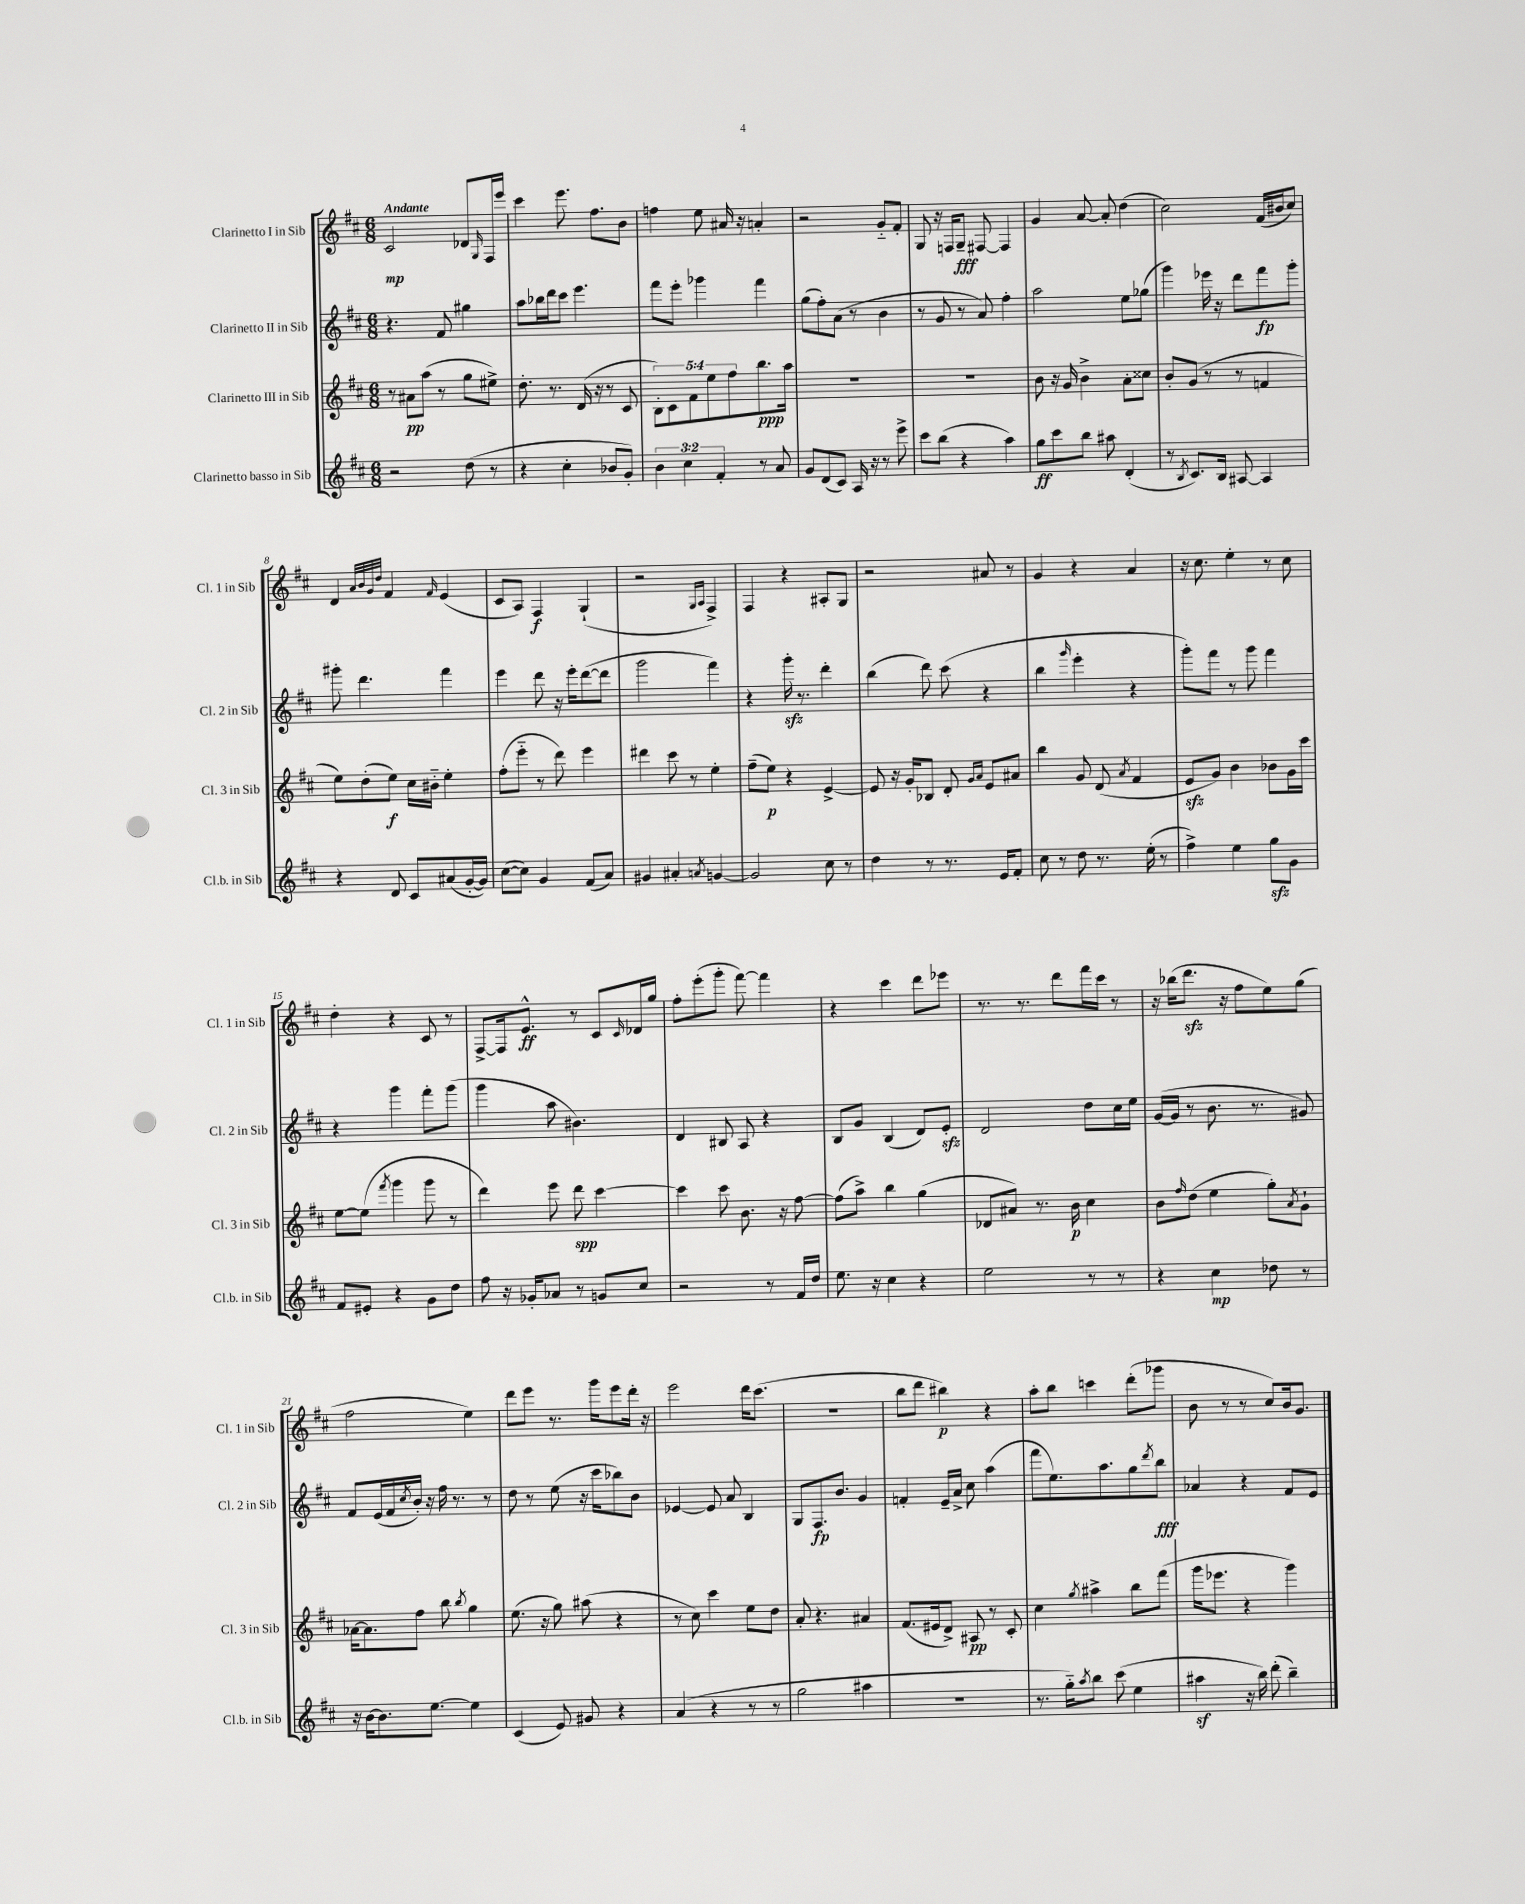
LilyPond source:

<<
\new StaffGroup <<
\new Staff = "s0" \with { instrumentName = "Clarinetto I in Sib" shortInstrumentName = "Cl. 1 in Sib" } {
    \clef treble \key d \major \numericTimeSignature \time 6/8 \tempo "Andante"
    cis'2\mp des'8 \grace { g16 } fis16 e'''16 |
    cis'''4 e'''8. fis''8. b'8 |
    f''4 e''8 ais'16 r16 a'4-. |
    r2 g'8-_ fis'8-. |
    g8 r16 f16 g8--\fff fis8~ fis4 |
    g'4 a'8~ a'8-. d''4( |
    cis''2) fis'16( bis'16 cis''8) |
    d'4 \grace { a'32 b'32 g'32 d''32 } fis'4 \grace { fis'16 } e'4( |
    cis'8 a8) fis4\f g4-!( |
    r2 \grace { g16 a16 } fis4->) |
    fis4 r4 ais8-. g8 |
    r2 ais'8 r8 |
    g'4 r4 a'4 |
    r16 cis''8. e''4-. r8 cis''8 |
    d''4-. r4 cis'8 r8 |
    fis8~-> fis16 e'8.-^\ff r8 cis'8 \grace { cis'16 } des'16 g''16 |
    fis''8-. e'''8-.( g'''8-. fis'''8~) fis'''4 |
    r4 cis'''4 d'''8 ees'''8 |
    r8. r8. d'''8 fis'''16 cis'''16 r8 |
    r16 bes''16( d'''8.\sfz r16 fis''8 e''8) g''8( |
    fis''2 e''4) |
    d'''8 e'''8 r8. g'''16 e'''8 d'''16-. r16 |
    e'''2 d'''16 cis'''8.( |
    R2. |
    b''8 d'''8 bis''4\p) r4 |
    a''8-. b''8 c'''4 d'''8-.( ges'''8 |
    b'8 r8 r8 cis''8) b'16 g'8. \bar "|." |
}
\new Staff = "s1" \with { instrumentName = "Clarinetto II in Sib" shortInstrumentName = "Cl. 2 in Sib" } {
    \clef treble \key d \major \numericTimeSignature \time 6/8
    r4. fis'8 gis''4 |
    a''8 bes''16 d'''16 cis'''8 e'''4. |
    fis'''8 e'''8-. ges'''4 fis'''4 |
    g''8( fis''8-.) a'8( r8 b'4 |
    r8 g'8 r8 a'8) fis''4-. |
    a''2 e''8 ges''8( |
    g'''4) ees'''16 r16 d'''8 fis'''8\fp g'''8-. |
    gis'''8-. d'''4. fis'''4 |
    e'''4 d'''8 r16 e'''16-. d'''8~( d'''8 |
    g'''2 fis'''4) |
    r4 g'''16-.\sfz r8. d'''4-. |
    b''4( d'''8) cis'''8( r4 |
    b''4 \grace { g'''16 } e'''4-. r4 |
    g'''8-.) fis'''8 r8 g'''8 fis'''4 |
    r4 g'''4 fis'''8-. g'''8( |
    g'''4 a''8 bis'4.) |
    d'4 bis8 a8 r4 |
    b8 g'8 b4( d'8) e'8-.\sfz |
    d'2 d''8 cis''16 e''16 |
    g'16~( g'16 r8 b'8. r8. gis'8) |
    fis'8 e'16( fis'16 \acciaccatura { cis''8 } b'16-.) r16 fis''16 r8. r8 |
    d''8 r8 e''8( r16 cis'''16 bes''8) b'8 |
    ees'4~ ees'8 a'8 b4 |
    g8 fis8.\fp b'8. g'4 |
    f'4-. e'16-- a'16-> cis''8 a''4( |
    fis'''8 e''8.) a''8. g''8 \acciaccatura { d'''8 } b''8\fff |
    aes'4 r4 fis'8 e'8 \bar "|." |
}
\new Staff = "s2" \with { instrumentName = "Clarinetto III in Sib" shortInstrumentName = "Cl. 3 in Sib" } {
    \clef treble \key d \major \numericTimeSignature \time 6/8 \override Staff.TupletNumber.text = #tuplet-number::calc-fraction-text
    r8 ais'8\pp a''8( r8 g''8 eis''8->) |
    d''8.-. r8. d'16( r16 r8 cis'8 |
    \tuplet 5/4 { b8-.) cis'8 fis'8 e''8 fis''8 } b''8.\ppp a''16 |
    R2. |
    R2. |
    b'8 r16 g'16 b'4-> a'8-. cisis''8 |
    b'8-. g'8( r8 r8 f'4 |
    e''8) d''8-.( e''8\f) cis''16 bis'16-_ e''4-. |
    fis''8-.( e'''8-_ r8 d'''8) e'''4 |
    dis'''4 cis'''8 r8 e''4-. |
    fis''8--( e''8\p) r4 e'4~-> |
    e'8 r16 g'16-. bes8 d'8-. \grace { g'16 a'16 } e'8 ais'8 |
    b''4 g'8 d'8( \acciaccatura { a'8 } fis'4 |
    e'8\sfz g'8) b'4 bes'8 g'16 cis'''16 |
    e''8~ e''8( \acciaccatura { fis'''8 } g'''4 g'''8 r8 |
    d'''4) e'''8 d'''8\spp cis'''4~ |
    cis'''4 cis'''8 b'8. r16 fis''8~ |
    fis''8( a''8->) b''4 g''4( |
    des'8 ais'8) r8. b'16\p cis''4 |
    b'8 \grace { fis''16 } d''8( e''4 g''8-.) \acciaccatura { a'8 } g'8-! |
    aes'16~ aes'8. fis''8 b''8 \acciaccatura { b''8 } g''4 |
    e''8.( r16 g''8) ais''8( r4 |
    r8 cis''8) cis'''4 e''8 d''8 |
    a'8-. r4. ais'4 |
    fis'8.( eis'16 d'8->) ais8\pp r8 cis'8-. |
    cis''4 \acciaccatura { g''8 } ais''4-> b''8 fis'''8( |
    g'''16 ees'''8. r4 g'''4) \bar "|." |
}
\new Staff = "s3" \with { instrumentName = "Clarinetto basso in Sib" shortInstrumentName = "Cl.b. in Sib" } {
    \clef treble \key d \major \numericTimeSignature \time 6/8 \override Staff.TupletNumber.text = #tuplet-number::calc-fraction-text
    r2 d''8( r8 |
    r4 cis''4-. bes'8 g'8-.) |
    \tuplet 3/2 { b'4 cis''4 fis'4-. } r8 a'8 |
    g'8 d'8( cis'8) a16 r16 r8 e'''8-> |
    cis'''8 b''8( r4 a''4) |
    g''8\ff cis'''8 b''8 ais''8 d'4-.( |
    r8 \acciaccatura { b8 } cis'8.) b16 ais8~ ais4 |
    r4 d'8 cis'8 ais'8( g'16~-. g'16) |
    cis''8~( cis''8) g'4 fis'8( a'8) |
    gis'4 ais'4-. \acciaccatura { a'8 } g'4~ |
    g'2 cis''8 r8 |
    d''4 r8 r8. e'16 fis'8-. |
    cis''8 r8 d''8 r8. e''16-.( r8 |
    fis''4->) e''4 g''8\sfz g'8 |
    fis'8 eis'8-. r4 g'8 d''8 |
    fis''8 r16 ges'16-. aes'8 r8 g'8 cis''8 |
    r2 r8 fis'16 d''16 |
    e''8. r16 cis''4 r4 |
    e''2 r8 r8 |
    r4 cis''4\mp des''8 r8 |
    r16 b'16~ b'8. e''8.~ e''4 |
    cis'4( e'8) gis'8 r4 |
    a'4( r4 r8 r8 |
    g''2 ais''4 |
    R2. |
    r8. g''16-_) \acciaccatura { a''8 } b''8 cis'''8( e''4 |
    ais''4\sf r16 b''16) d'''8-.( b''4--) \bar "|." |
}
>>
>>
